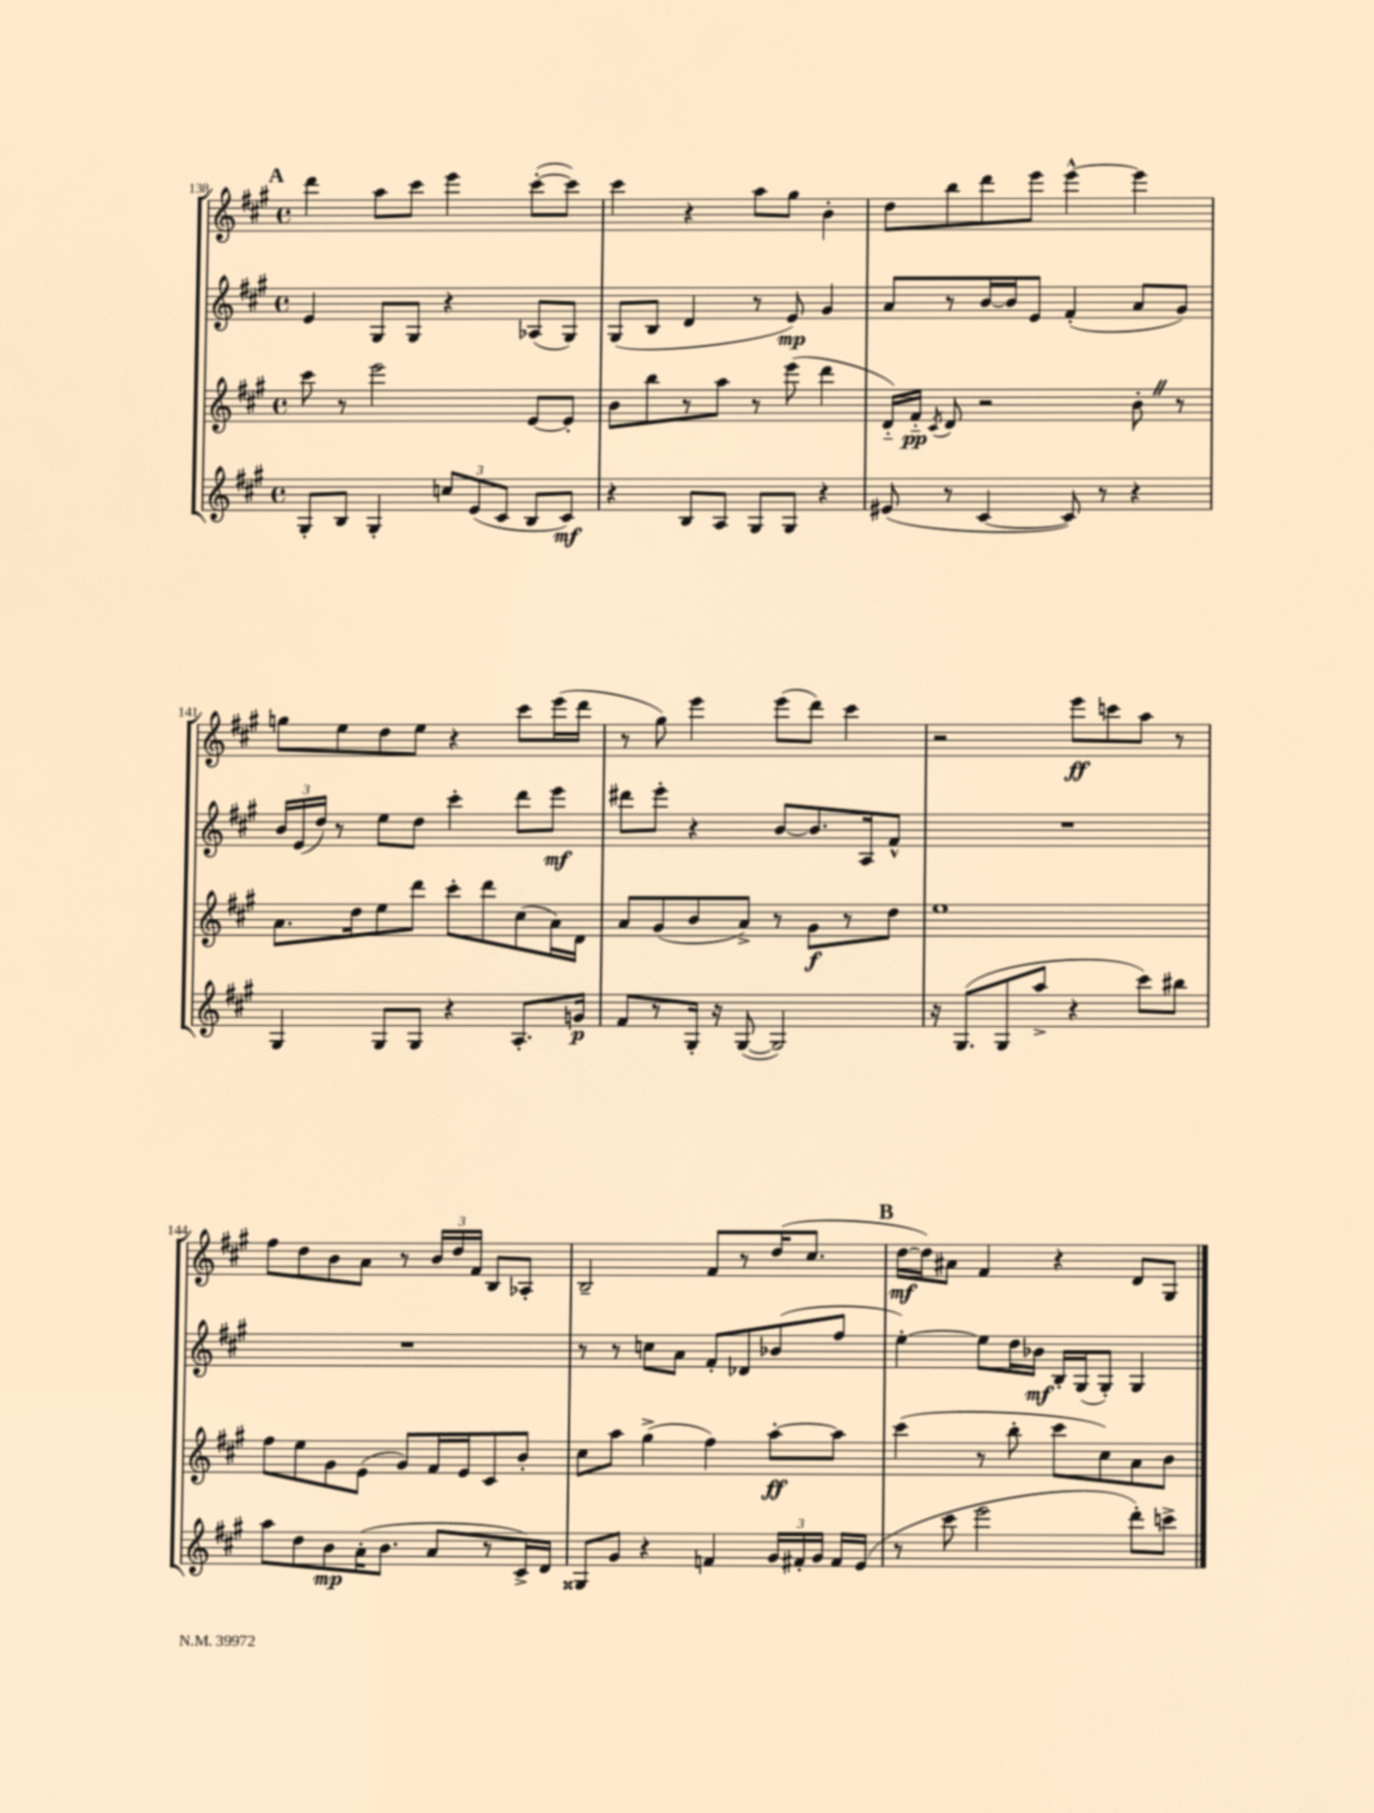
<<
\new StaffGroup <<
\new Staff = "s0" {
    \clef treble \key a \major \defaultTimeSignature \time 4/4
    \autoBeamOff \mark \markup { \bold "A" } d'''4 a''8[ cis'''8] e'''4 cis'''8[~-.( cis'''8]) |
    cis'''4 r4 a''8[ gis''8] b'4-. |
    d''8[ b''8 d'''8 e'''8] e'''4~-^ e'''4 |
    g''8[ e''8 d''8 e''8] r4 cis'''8[ e'''16( d'''16] |
    r8 gis''8) e'''4 e'''8[( d'''8]) cis'''4 |
    r2 e'''8[\ff c'''8 a''8] r8 |
    fis''8[ d''8 b'8 a'8] r8 \tuplet 3/2 { b'16[ d''16 fis'16] } b8[ aes8]-. |
    b2-- fis'8[ r8 d''16( cis''8.] |
    \mark \markup { \bold "B" } d''16[~\mf d''16) ais'8] fis'4 r4 d'8[ gis8] \bar "|." |
}
\new Staff = "s1" {
    \clef treble \key a \major \defaultTimeSignature \time 4/4
    \autoBeamOff \mark \markup { \bold "A" } e'4 gis8[ gis8] r4 aes8[( gis8]) |
    gis8[( b8] d'4 r8 e'8\mp) gis'4 |
    a'8[ r8 b'16~ b'16 e'8] fis'4-.( a'8[ gis'8]) |
    \tuplet 3/2 { b'16[ e'16( d''16]) } r8 e''8[ d''8] cis'''4-. d'''8[ e'''8]\mf |
    dis'''8[ e'''8]-. r4 b'8[~ b'8. a16 fis'8]-^ |
    R1 |
    R1 |
    r8 r8 c''8[ a'8] fis'8[-. des'8 bes'8( fis''8] |
    \mark \markup { \bold "B" } e''4~-.) e''8[ d''16 bes'16]\mf b16[-. gis16( gis8]-.) gis4 \bar "|." |
}
\new Staff = "s2" {
    \clef treble \key a \major \defaultTimeSignature \time 4/4
    \autoBeamOff \mark \markup { \bold "A" } cis'''8 r8 e'''2 e'8[~ e'8]-. |
    b'8[ b''8 r8 a''8] r8 e'''8( d'''4 |
    d'16[-_) fis'16]-_\pp \acciaccatura { cis'8 } d'8 r2 b'8-. \once \override BreathingSign.text = \markup { \musicglyph "scripts.caesura.straight" } \breathe r8 |
    a'8.[ d''16 e''8 d'''8] cis'''8[-. d'''8 cis''8( a'16) d'16] |
    a'8[ gis'8( b'8 a'8]->) r8 gis'8[\f r8 d''8] |
    e''1 |
    fis''8[ e''8 gis'8 e'8]( gis'8[) fis'16 e'16 cis'8 b'8]-. |
    cis''8[ a''8] gis''4->( fis''4) a''8[~-.\ff a''8] |
    \mark \markup { \bold "B" } cis'''4( r8 b''8-. cis'''8[ cis''8) a'8 b'8] \bar "|." |
}
\new Staff = "s3" {
    \clef treble \key a \major \defaultTimeSignature \time 4/4
    \autoBeamOff \mark \markup { \bold "A" } gis8[-. b8] gis4-. \tuplet 3/2 { c''8[ e'8( cis'8] } b8[ cis'8]\mf) |
    r4 b8[ a8] gis8[ gis8] r4 |
    eis'8( r8 cis'4~ cis'8) r8 r4 |
    gis4 gis8[ gis8] r4 a8.[-. g'16]\p |
    fis'8[ r8 gis16]-. r16 gis8~( gis2) |
    r16 gis8.[( gis8 a''8]-> r4 cis'''8[) bis''8] |
    a''8[ d''8 b'8\mp a'16-.( b'8.] a'8[ r8 cis'16->) d'16] |
    gisis8[ gis'8] r4 f'4 \tuplet 3/2 { gis'16[ fis'16-. gis'16] } fis'16[ e'16]( |
    \mark \markup { \bold "B" } r8 cis'''8 e'''2 d'''8[-.) c'''8]-> \bar "|." |
}
>>
>>
\layout { \context { \Score currentBarNumber = #138 } }
